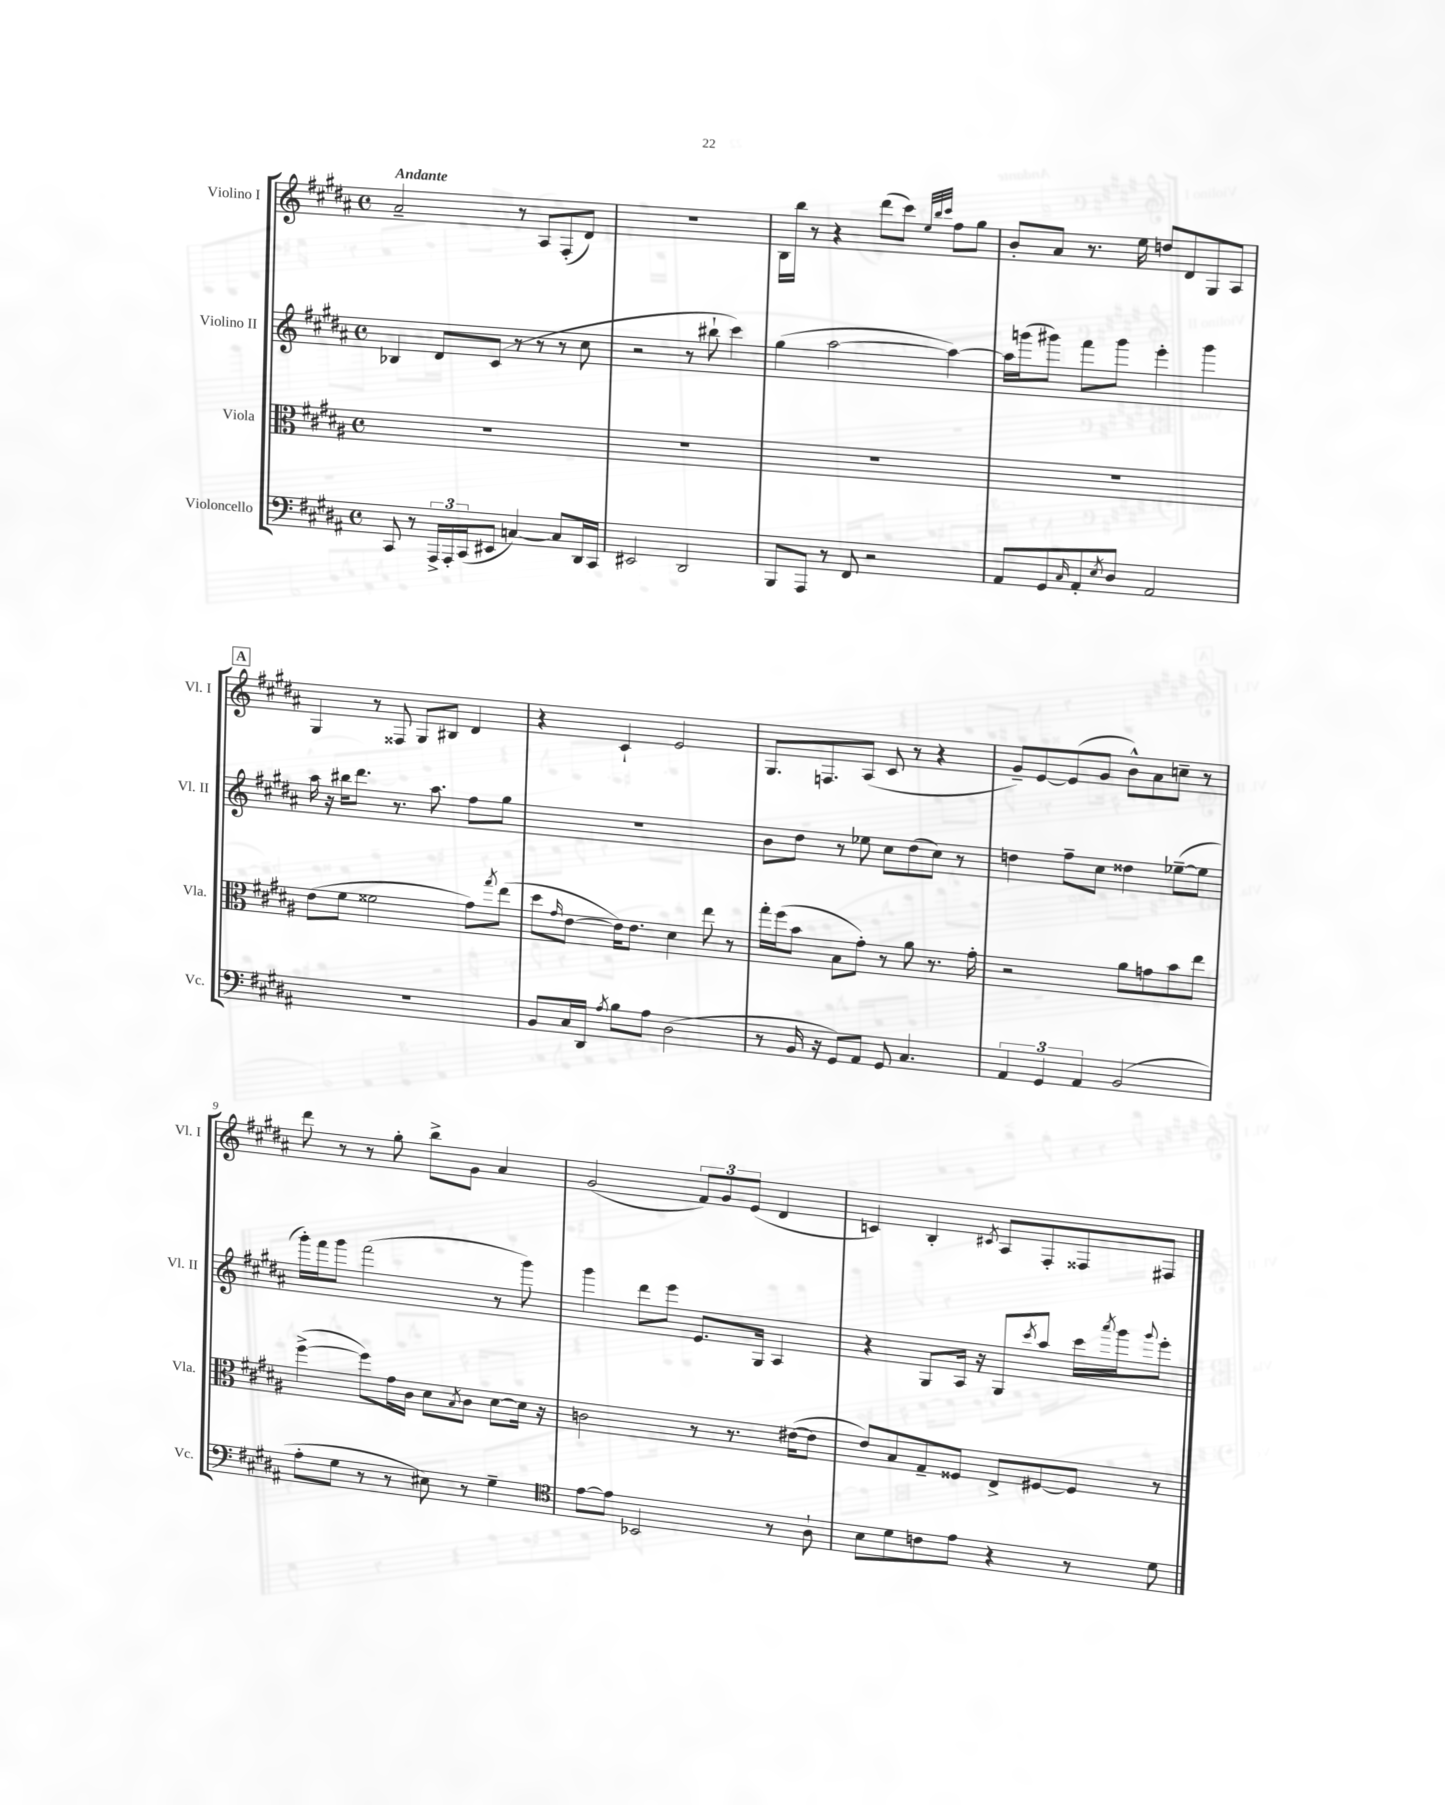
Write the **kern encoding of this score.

**kern	**kern	**kern	**kern
*staff4	*staff3	*staff2	*staff1
*clefF4	*clefC3	*clefG2	*clefG2
*k[f#c#g#d#a#]	*k[f#c#g#d#a#]	*k[f#c#g#d#a#]	*k[f#c#g#d#a#]
*M4/4	*M4/4	*M4/4	*M4/4
*met(c)	*met(c)	*met(c)	*met(c)
8CC#	1r	4B-	2a#~
8r	.	.	.
24AAA#^	.	8d#	.
24AAA#'	.	.	.
(24CC#	.	.	.
8EE#	.	(8c#	.
[4C)	.	8r	8r
.	.	8r	8A#
8C]	.	8r	(8F#'
16DD#	.	8cc#	8d#)
16CC#	.	.	.
=	=	=	=
2EE#	1r	2r	1r
2DD#	.	8r	.
.	.	8bb#`	.
.	.	4ccc#)	.
=	=	=	=
8BBB	1r	(4gg#	16B
.	.	.	16bb
8AAA#	.	.	8r
8r	.	[2aa#	4r
8FF#	.	.	.
2r	.	.	(8ddd#
.	.	.	8ccc#)
.	.	.	32qqee
.	.	.	32qqbb
.	.	.	32qqccc#
.	.	4aa#_)	8ff#
.	.	.	8gg#
=	=	=	=
8AA#	1r	16aa#]	8b'
.	.	(16ggg	.
8GG#	.	8ggg#)	8a#
16qqC#	.	.	.
8AA#'	.	8fff#	8.r
8qE	.	.	.
8D#	.	8ggg#	.
.	.	.	16ee
2AA#	.	4eee'	8dd
.	.	.	8d#
.	.	4ggg#	8G#
.	.	.	8A#
=	=	=	=
1r	(8e	16aa#	4G#
.	.	16r	.
.	8f#	16bb#	.
.	.	8.ddd#	.
.	2f##	.	8r
.	.	8.r	8F##
.	.	.	8G#
.	.	8.aa#	.
.	.	.	8B#
.	8g#)	8ff#	4d#
.	8qgg#	.	.
.	(8ee	8gg#	.
=	=	=	=
8BB	8dd#	1r	4r
.	16qqg#	.	.
16C#	[8e	.	.
16DD#	.	.	.
8qA#	.	.	.
8B	16e])	.	4c#`
.	8.e	.	.
8A#	.	.	.
(2D#	4d#	.	2e
.	8ee	.	.
.	8r	.	.
=	=	=	=
8r	16gg#'	8b	8.G#
.	(16ff#	.	.
16BB	8b	8dd#	.
16r	.	.	8.F
8GG#)	8B	8r	.
8AA#	8g#')	8ee-	(8A#
8GG#	8r	8cc#	8c#
4.C#	8a#	(8dd#	8r
.	8.r	8cc#)	4r
.	.	8r	.
.	16g#'	.	.
=	=	=	=
6AA#	2r	4dd	8g#~)
.	.	.	[8e
6GG#	.	.	.
.	.	8ff#~	(8e]
6AA#	.	.	.
.	.	8cc#	8g#
(2BB	8a#	4dd##	8b^^)
.	8g	.	8a#
.	8b	([8ee-~	8cc~
.	8ee	8ee-]	8r
=	=	=	=
8A#'	([4ff#^	16ggg#')	8ddd#
.	.	16fff#	.
8G#	.	8ggg#	8r
8r	8ff#])	(2fff#	8r
8r	16g#	.	8gg#'
.	16c#	.	.
8E#)	8d#	.	8bb^
.	8qB	.	.
8r	8c#	.	8g#
4G#~	[8d#	8r	4a#
.	16d#]	8ggg#)	.
.	16r	.	.
=	=	=	=
*clefC4	*	*	*
[8e	2c	4ggg#	(2g#
8e]	.	.	.
2BB-	.	8ddd#	.
.	.	8eee	.
.	8r	8.e	12f#)
.	.	.	12g#
.	8.r	.	.
.	.	.	(12e
.	.	16G#	.
8r	.	4A#	4d#
.	([16e#	.	.
8A#`	8e#]	.	.
=	=	=	=
8B	8e)	4r	4c)
8d#	8B	.	.
8c	8G#~	8G#	4B'
8e	8F##	16A#	.
.	.	16r	.
.	.	.	8qc#
4r	8E^	8G#	8A#
.	.	8qccc#	.
.	[8F#	8aa#	8F#'
8r	8F#]	16ccc#	8F##
.	.	8qaaa#	.
.	.	16ggg#	.
.	.	8qqggg#	.
8d#	8r	8eee'	8F#
==	==	==	==
*-	*-	*-	*-
